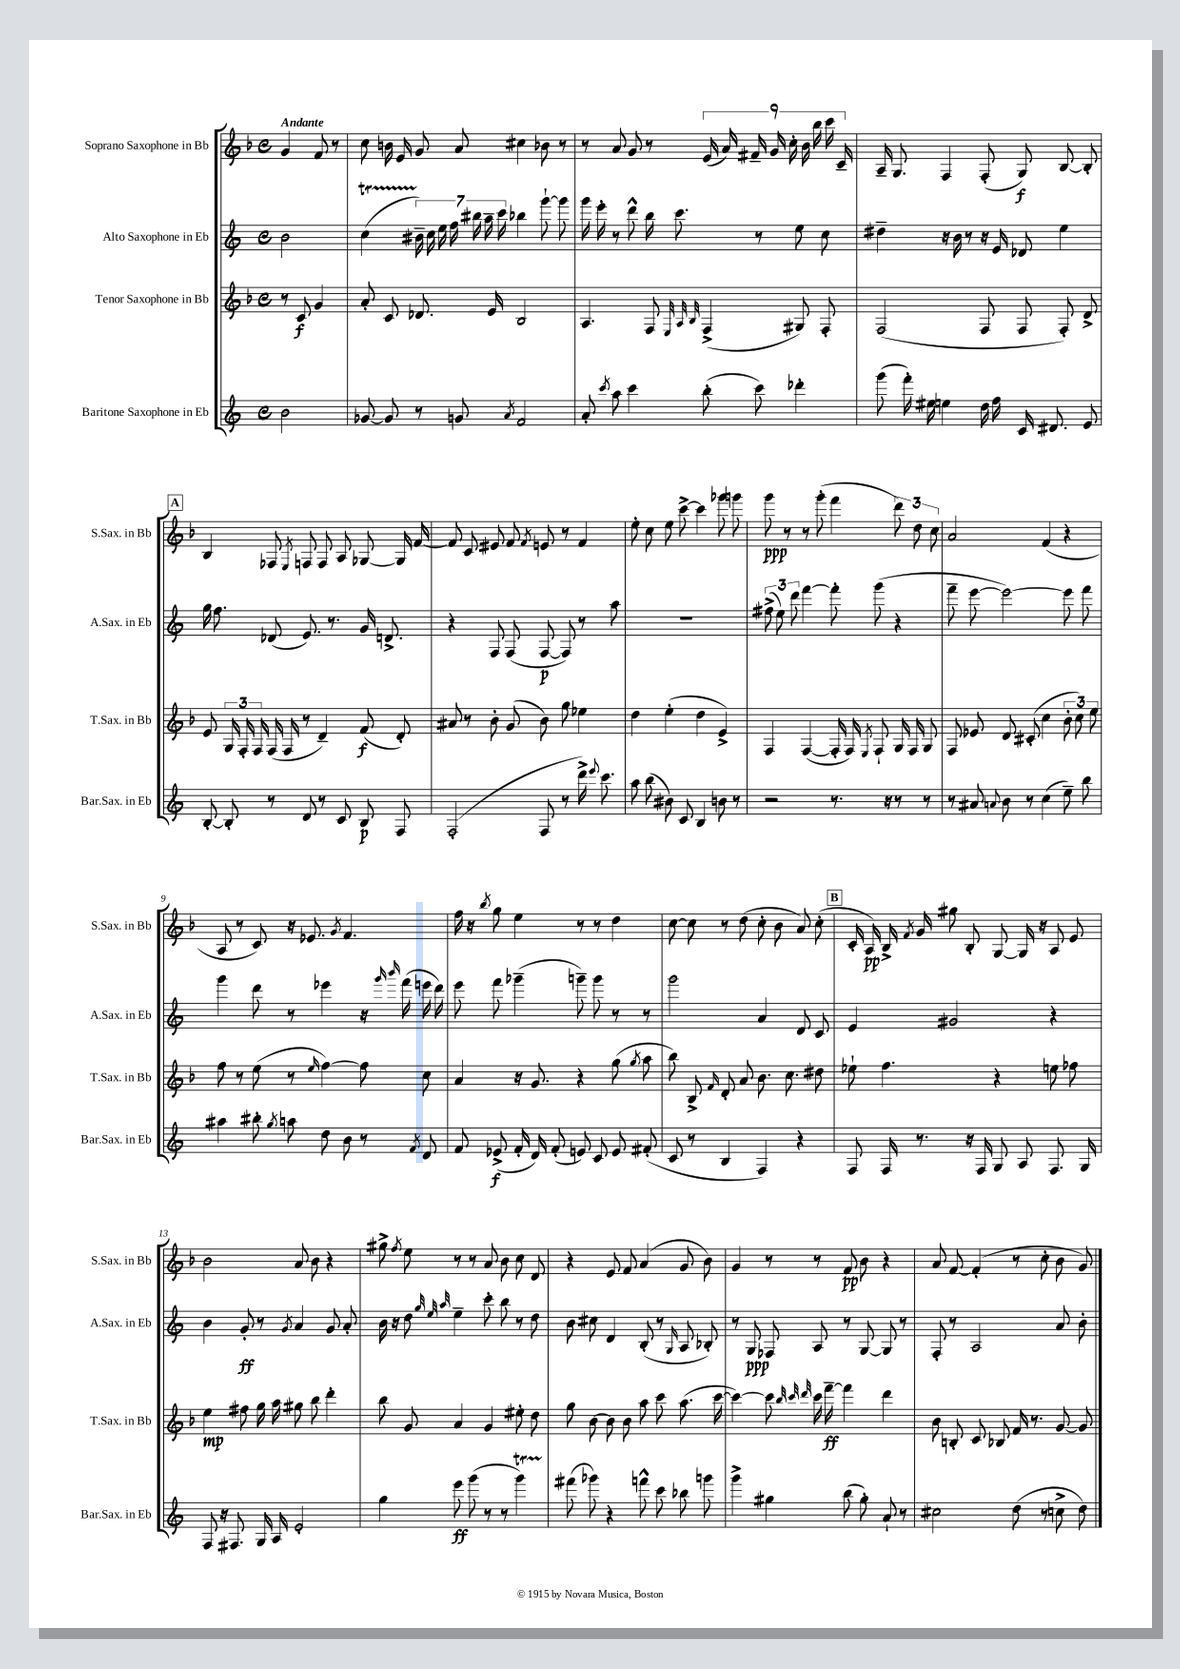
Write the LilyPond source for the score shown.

<<
\new StaffGroup <<
\new Staff = "s0" \with { instrumentName = "Soprano Saxophone in Bb" shortInstrumentName = "S.Sax. in Bb" } {
    \clef treble \key f \major \defaultTimeSignature \time 4/4 \partial 2 \tempo "Andante"
    \autoBeamOff g'4 f'8 r8 |
    c''8 b'16 e'16 g'8 a'8 cis''4 bes'8 r8 |
    r8 a'8 g'8 r8 \tuplet 9/8 { e'16( a'16) fis'16-- g'16 c''16-. bes'16 bes''16 c'''16 c'16-- } |
    a16-- g8. f4 f8-.( g8\f) bes8~ bes8-. |
    \mark \markup { \box "A" } bes4 fes8 \acciaccatura { e8 } f8 f8 a8 ges8~ ges16 f'16~ |
    f'8 c'8 eis'8 f'8 \acciaccatura { f'8 } e'8 r8 f'4 |
    e''8-. c''8 e''8 c'''8~-> c'''4 ges'''8 g'''8 |
    g'''8\ppp r8 r8 g'''8-.( f'''4 \tuplet 3/2 { d'''8) d''8 c''8 } |
    a'2 f'4( r4 |
    a8 r8 c'8) r16 ees'8. \acciaccatura { g'8 } f'4. |
    f''16 r16 \acciaccatura { bes''8 } g''8 e''4 r8 r8 d''4 |
    c''8~ c''8 r8 d''8( c''8-. bes'8 a'8) c''8-.( |
    \mark \markup { \box "B" } c'16-. a16\pp) bes16-> \acciaccatura { f'8 } g'16 gis''8 bes8-. g8~ g16 r16 a8 e'8 |
    bes'2 a'8 bes'8 r4 |
    gis''8-> \acciaccatura { f''8 } e''8 r8 r8 a'8 bes'8 c''8 d'8 |
    r4 e'8 f'8 a'4( g'8 bes'8) |
    g'4 r8 r8 f'8\pp bes'8 r4 |
    a'8 f'8~ f'4-.( r8 c''8-. bes'8 g'8) \bar "|." |
}
\new Staff = "s1" \with { instrumentName = "Alto Saxophone in Eb" shortInstrumentName = "A.Sax. in Eb" } {
    \clef treble \key c \major \defaultTimeSignature \time 4/4 \partial 2
    \autoBeamOff b'2 |
    c''4\startTrillSpan( \tuplet 7/4 { bis'16--) c''16\stopTrillSpan e''16 f''16 bis''16 a''16-- c'''16 } bes''4 g'''8~-! g'''8 |
    g'''16 e'''16-. r8 d'''8-^ b''16 c'''8. r8 e''8 c''8 |
    dis''4-- r16 b'16 r8 r16 e'16 des'8 e''4 |
    \mark \markup { \box "A" } g''16 f''8. des'8( e'8.) r8. g'16 d'8.-> |
    r4 f8 f8( f8~\p f8) r8 a''8 |
    R1 |
    \tuplet 3/2 { fis''8->( e''8) d'''8 } f'''4~ f'''8-. g'''8( r4 |
    f'''8-- e'''8~ e'''2~) e'''8 f'''8 |
    g'''4 d'''8 r8 ees'''4 r16 \grace { g'''16 b'''16 } f'''16( e'''16 d'''16) |
    e'''8 f'''8 ges'''4--( g'''8--) g'''8 r8 r8 |
    g'''2 a'4 d'8 c'8 |
    \mark \markup { \box "B" } e'4 gis'2 r4 |
    b'4 g'8-.\ff r8 \acciaccatura { g'8 } a'4 g'8 a'8-. |
    b'16 r16 d''8 \grace { g''32 e''32 a''32 } e''4-- c'''8-. b''8 r8 d''8 |
    b'8 cis''8 d'4 b8-.( r8 \grace { g16 } a8 bes8-.) |
    r8 g8\ppp fes8 a8 r8 g8~ g8 r8 |
    f8-. r8 a2 a'8 b'8-. \bar "|." |
}
\new Staff = "s2" \with { instrumentName = "Tenor Saxophone in Bb" shortInstrumentName = "T.Sax. in Bb" } {
    \clef treble \key f \major \defaultTimeSignature \time 4/4 \partial 2
    \autoBeamOff r8 c'8\f g'4 |
    a'8-. c'8 des'8. e'16 bes2 |
    a4. f8 \grace { e32 a32 bes32 } f4->( gis8) f8-. |
    f2( f8 f8 f8-.) d'8-> |
    \mark \markup { \box "A" } e'8 \tuplet 3/2 { g16 f16-. f16 } f16( f16 r8 d'4--) f'8\f( d'8-.) |
    ais'8 r8 bes'8-. g'8( bes'8) g''8 ees''4 |
    d''4 e''4-.( d''4 e'4->) |
    f4 f4~( f16-. f16) \acciaccatura { e8 } f8-! g16 f16 g8 |
    f8 ees'8 d'8 cis'8-.( c''4 \tuplet 3/2 { bes'8-. c''8) e''8 } |
    f''8 r8 e''8( r8 \grace { e''16 } f''4~) f''8 c''8 |
    a'4 r16 g'8. r4 g''8( \acciaccatura { g''8 } a''8 |
    bes''8) bes8-> \grace { f'16 } d'8-. a'8 bes'8. c''8. dis''8 |
    \mark \markup { \box "B" } ees''8-! f''4. r4 e''8 fes''8 |
    e''4\mp fis''8 g''16 a''16 gis''8 bes''8 d'''4-. |
    bes''8 g'8 a'4 g'4 eis''8-. d''8 |
    g''8 bes'8~ bes'8 bes'8 a''8 c'''8 a''8.( c'''16~ |
    c'''4~) c'''8 \grace { bes''32 c'''32 d'''32 } c'''16 f'''16~--\ff f'''4 d'''4 |
    bes'8 b8-. c'8 bes8 f'16 r8. g'8~ g'8 \bar "|." |
}
\new Staff = "s3" \with { instrumentName = "Baritone Saxophone in Eb" shortInstrumentName = "Bar.Sax. in Eb" } {
    \clef treble \key c \major \defaultTimeSignature \time 4/4 \partial 2
    \autoBeamOff b'2 |
    ges'8~ ges'8 r8 g'8 \acciaccatura { a'8 } f'2 |
    a'8-. \acciaccatura { c'''8 } a''8 c'''4 b''8-.( c'''8) des'''4-. |
    g'''8( f'''16-.) eis''16 e''4 d''16 f''16 c'16 dis'8. e'8 |
    \mark \markup { \box "A" } b8~-. b8-. r8 d'8 r8 c'8 b8\p f8 |
    f2-.( f8 r8 d'''16->) \appoggiatura { e'''8 } c'''8. |
    a''8 b''8( bis'8) c'8 b4 b'8 r8 |
    r2 r8. r16 r8 r8 |
    r8 ais'8 \appoggiatura { a'8 } b'8 r8 c''4( e''8--) b''8 |
    ais''4 bis''8-. \acciaccatura { g''8 } a''8 d''8 b'8 r8 \acciaccatura { f'8 } d'8 |
    f'8 ees'8->\f( f'16-. d'16) f'8-.( e'8) c'8 e'8 fis'8-.( |
    c'8 r8 b4 f4) r4 |
    \mark \markup { \box "B" } f8 f16 r8. r16 f16 g8 a8 f8. g16 |
    f8 r16 fis8. g16 a16 e'2-. |
    g''4 e'''8\ff g'''8( r8 r8 g'''4\startTrillSpan) |
    fis'''8\stopTrillSpan( ges'''8) r4 f'''8-^ c'''8 bes''8 g'''8 |
    g'''4-> gis''4 b''8( gis''8-.) a'8-! r8 |
    cis''2 d''8( r8 c''8-> d''8) \bar "|." |
}
>>
>>
